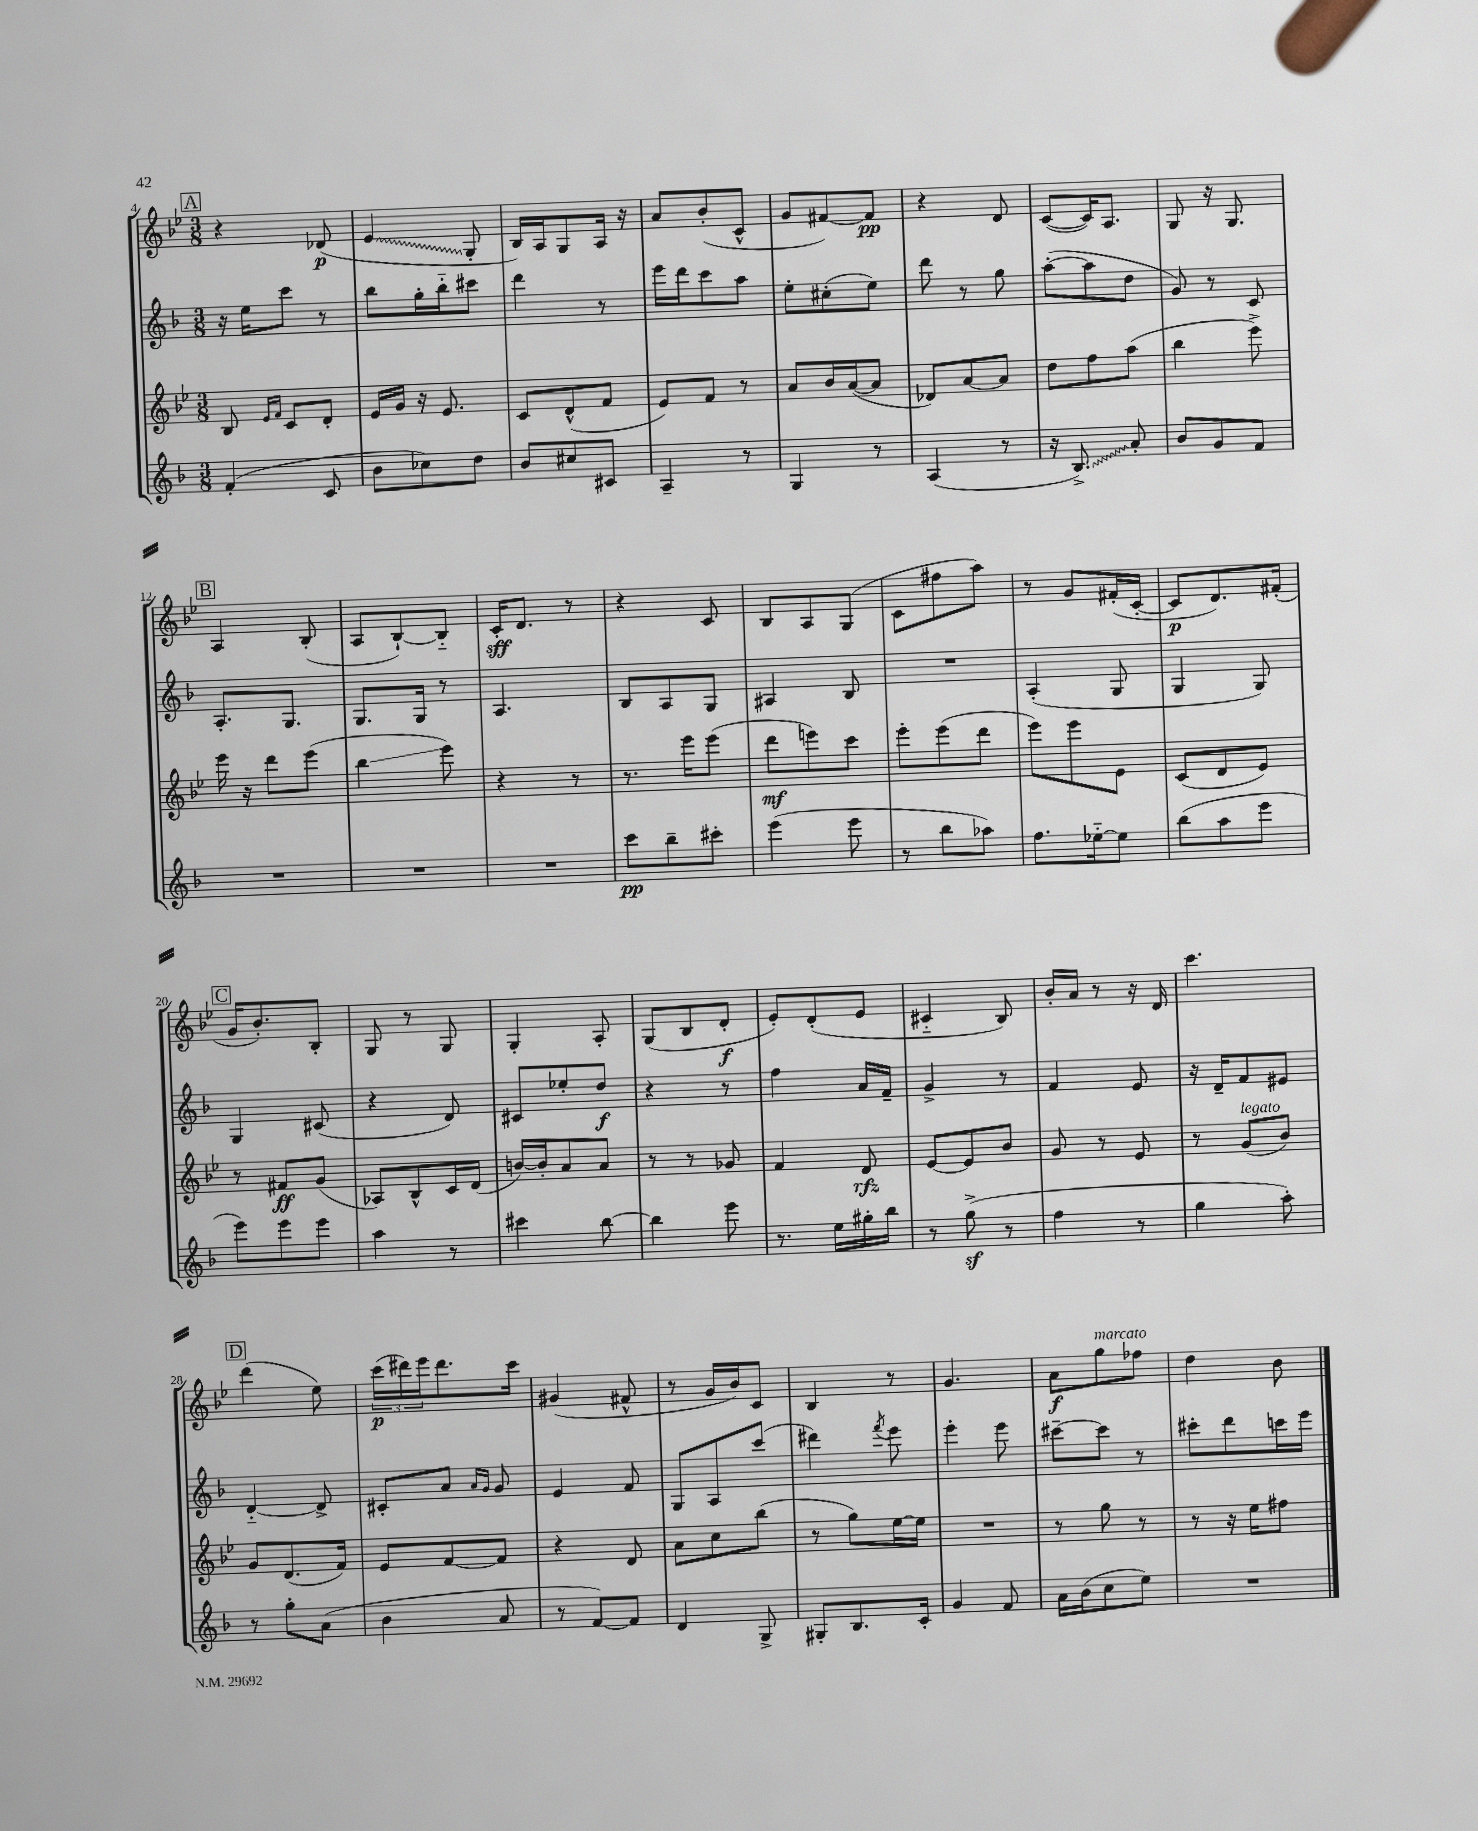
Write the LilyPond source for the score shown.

<<
\new StaffGroup <<
\new Staff = "s0" {
    \clef treble \key bes \major \numericTimeSignature \time 3/8
    \mark \markup { \box "A" } r4 des'8\p( |
    \once \override Glissando.style = #'zigzag ees'4\glissando g8-. |
    bes16) a16 g8 a16 r16 |
    a'8 bes'8-.( c'8-^ |
    g'8 fis'8~) fis'8\pp |
    r4 d'8 |
    c'8~( c'16) a8. |
    g8 r16 g8. |
    \mark \markup { \box "B" } a4 bes8-.( |
    a8 bes8~-!) bes8-_ |
    c'16-.\sff d'8. r8 |
    r4 c'8 |
    bes8 a8 g8( |
    c'8 fis''8 a''8) |
    r8 g'8 fis'16-.( c'16~-. |
    c'8\p d'8.) fis'16-.( |
    \mark \markup { \box "C" } g'16 bes'8.-.) bes8-. |
    g8 r8 g8 |
    g4-. a8-. |
    g8( bes8 d'8-.\f |
    ees'8-.) d'8-.( ees'8 |
    cis'4-_ bes8) |
    bes'16-. a'16 r8 r16 d'16 |
    c'''4. |
    \mark \markup { \box "D" } d'''4( ees''8) |
    \tuplet 3/2 { c'''16\p( dis'''16) ees'''16 } dis'''8. c'''16 |
    gis'4( fis'8-^ |
    r8 g'16 bes'16) c'8 |
    bes4 r8 |
    g'4. |
    a'8\f g''8^\markup { \italic "marcato" } fes''8 |
    d''4 bes'8 \bar "|." |
}
\new Staff = "s1" {
    \clef treble \key f \major \numericTimeSignature \time 3/8
    \mark \markup { \box "A" } r16 e''16 c'''8 r8 |
    bes''8 g''16-. bes''16-_ cis'''8 |
    d'''4 r8 |
    e'''16 d'''16 c'''8 a''8 |
    e''8-. cis''8-.( e''8) |
    d'''8 r8 g''8 |
    a''8~-.( a''8 d''8 |
    g'8) r8 c'8 |
    \mark \markup { \box "B" } a8.-. g8. |
    g8. g16 r8 |
    a4. |
    bes8 a8 g8 |
    ais4 bes8 |
    R4. |
    a4-.( g8 |
    g4 g8) |
    \mark \markup { \box "C" } g4 cis'8( |
    r4 d'8) |
    cis'8 ees''8-. d''8\f |
    r4 r8 |
    f''4 a'16 f'16-- |
    g'4-> r8 |
    f'4 e'8 |
    r16 d'16-- f'8 eis'8 |
    \mark \markup { \box "D" } d'4~-_ d'8-> |
    cis'8-. a'8 \grace { a'16 g'16 } g'8 |
    e'4 f'8 |
    g8 a8 c'''8( |
    dis'''4) \acciaccatura { f'''8 } e'''8 |
    e'''4-. e'''8 |
    cis'''8~-- cis'''8 r8 |
    cis'''8-. d'''8 c'''16 e'''16 \bar "|." |
}
\new Staff = "s2" {
    \clef treble \key bes \major \numericTimeSignature \time 3/8
    \mark \markup { \box "A" } bes8 \grace { ees'16 f'16 } c'8 d'8-. |
    ees'16 g'16 r16 ees'8. |
    c'8 d'8-^( f'8 |
    ees'8) f'8 r8 |
    a'8 bes'16 a'16~( a'8 |
    des'8) a'8~ a'8 |
    d''8 f''8 a''8( |
    bes''4 ees'''8->) |
    \mark \markup { \box "B" } ees'''16 r16 d'''8 ees'''8( |
    bes''4\glissando ees'''8) |
    r4 r8 |
    r8. ees'''16 ees'''8( |
    d'''8\mf e'''8) c'''8 |
    ees'''8-. ees'''8( d'''8 |
    ees'''8) ees'''8 ees'8 |
    c'8( d'8 ees'8) |
    \mark \markup { \box "C" } r8 fis'8\ff g'8( |
    aes8) bes8-^ c'16 d'16( |
    b'16~) b'16-. a'8 a'8 |
    r8 r8 ges'8 |
    f'4 d'8\rfz |
    ees'8~ ees'8 bes'8 |
    g'8 r8 ees'8 |
    r8 g'8^\markup { \italic "legato" }( bes'8) |
    \mark \markup { \box "D" } g'8 d'8.( f'16) |
    ees'8 f'8~ f'8 |
    r4 d'8 |
    a'8 c''8 bes''8( |
    r8 g''8) ees''16~ ees''16 |
    R4. |
    r8 g''8 r8 |
    r8 r16 ees''16 fis''8 \bar "|." |
}
\new Staff = "s3" {
    \clef treble \key f \major \numericTimeSignature \time 3/8
    \mark \markup { \box "A" } f'4-.( c'8 |
    bes'8 ces''8) d''8 |
    bes'8 cis''8 cis'8 |
    a4-- r8 |
    g4 r8 |
    a4( r8 |
    r16 \once \override Glissando.style = #'zigzag bes8.->\glissando) a'8-. |
    bes'8 g'8 f'8 |
    \mark \markup { \box "B" } R4. |
    R4. |
    R4. |
    c'''8\pp bes''8-- cis'''8-. |
    e'''4( e'''8 |
    r8 bes''8 aes''8) |
    f''8. ees''16~-_ ees''8 |
    bes''8( a''8 e'''8 |
    \mark \markup { \box "C" } e'''8) e'''8 e'''8 |
    a''4 r8 |
    cis'''4 bes''8~ |
    bes''4 e'''8 |
    r8. e''16 gis''16-. bes''16 |
    r8 g''8->\sf( r8 |
    f''4 r8 |
    g''4 a''8-.) |
    \mark \markup { \box "D" } r8 g''8-. a'8( |
    bes'4 a'8 |
    r8 f'8~) f'8 |
    d'4 g8-> |
    gis8-. bes8. c'16-. |
    g'4 f'8 |
    a'16 bes'16( c''8 e''8) |
    R4. \bar "|." |
}
>>
>>
\layout { \context { \Score currentBarNumber = #4 } }
